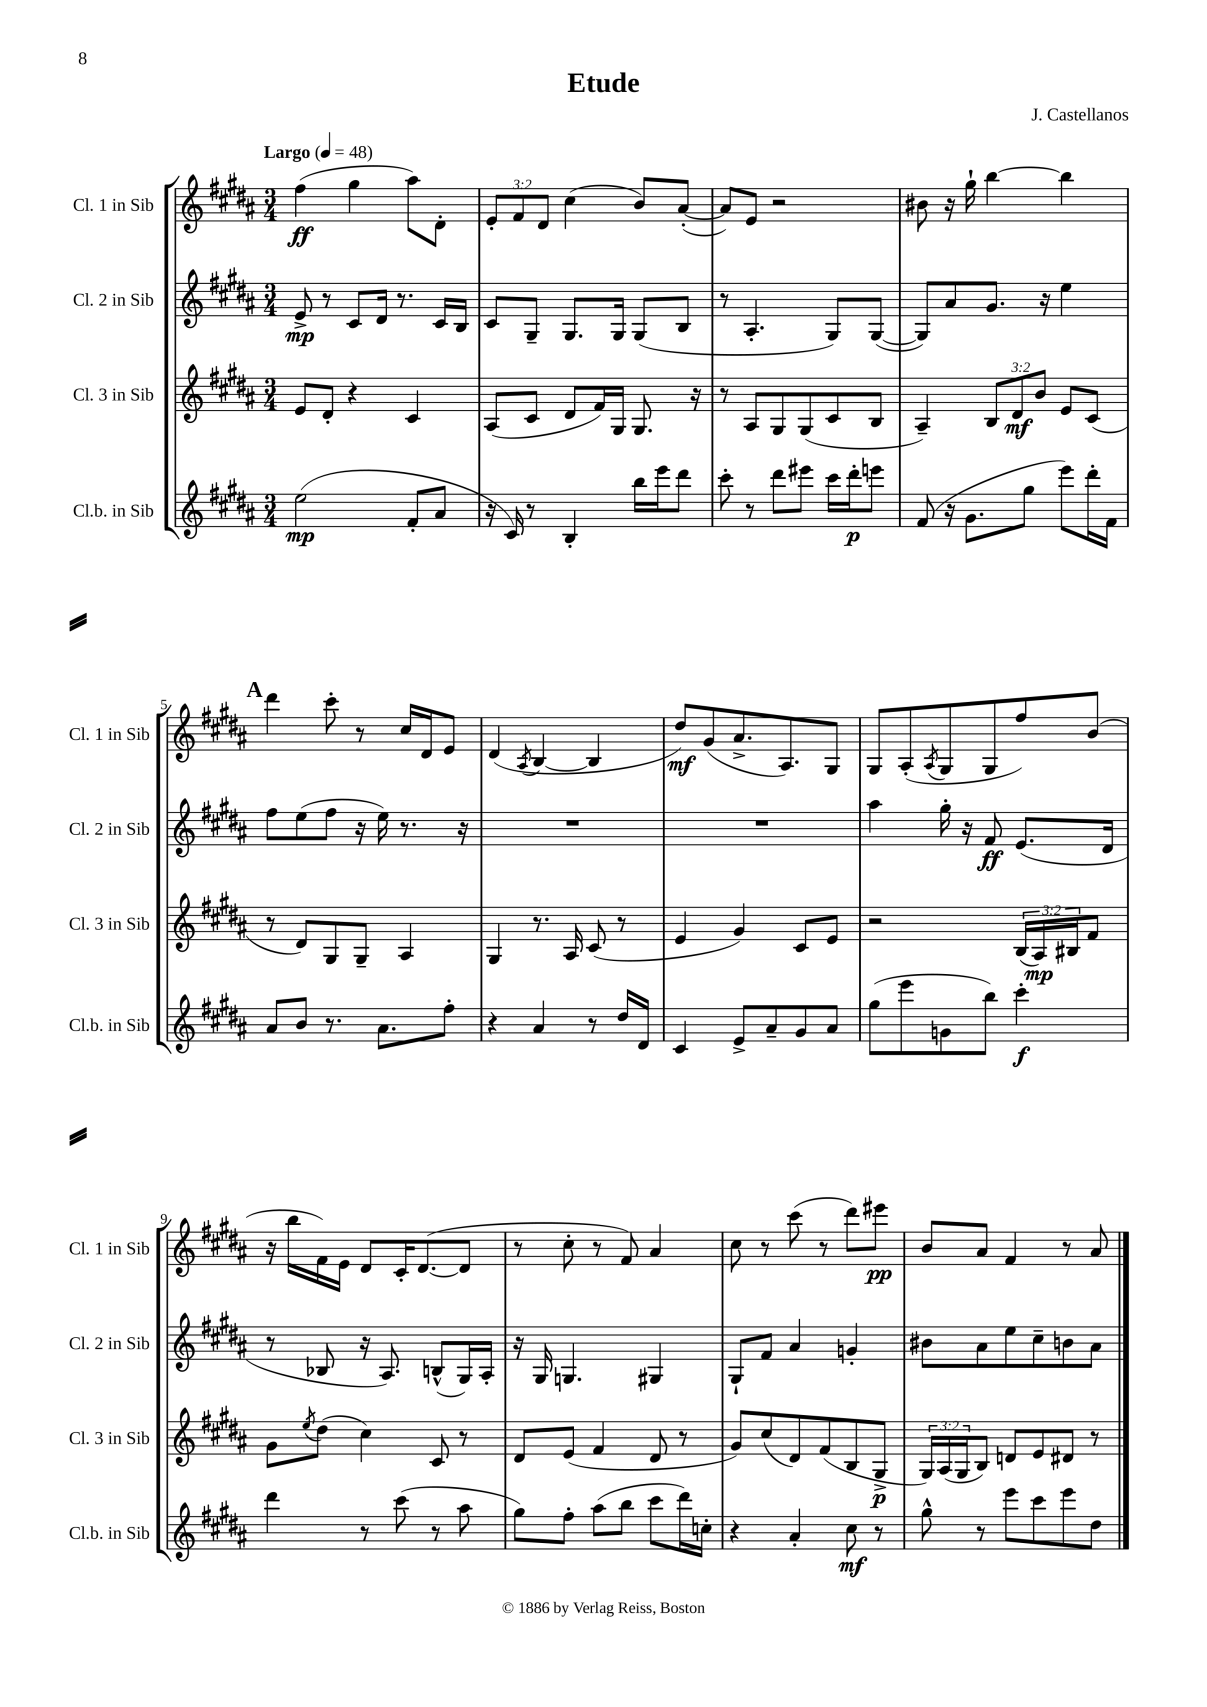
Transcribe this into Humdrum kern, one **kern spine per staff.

**kern	**kern	**kern	**kern
*staff4	*staff3	*staff2	*staff1
*clefG2	*clefG2	*clefG2	*clefG2
*k[f#c#g#d#a#]	*k[f#c#g#d#a#]	*k[f#c#g#d#a#]	*k[f#c#g#d#a#]
*M3/4	*M3/4	*M3/4	*M3/4
*MM48	*MM48	*MM48	*MM48
(2ee	8e	8e^	(4ff#
.	8d#'	8r	.
.	4r	8c#	4gg#
.	.	16d#	.
.	.	8.r	.
8f#'	4c#	.	8aa#)
8a#	.	16c#	8d#'
.	.	16B	.
=	=	=	=
16r	(8A#	8c#	12e'
16c#)	.	.	.
.	.	.	12f#
8r	8c#	8G#~	.
.	.	.	12d#
4B'	8d#	8.G#	(4cc#
.	16f#)	.	.
.	16G#	16G#	.
16bb	8.G#	(8G#	8b)
16eee	.	.	.
8ddd#	.	8B	([8a#'
.	16r	.	.
=	=	=	=
8ccc#'	8r	8r	8a#])
8r	8A#	4.A#'	8e
8ddd#	8G#	.	2r
8eee#	(8G#	.	.
16ccc#	8c#	8G#)	.
16ddd#'	.	.	.
8eee	8B	([8G#	.
=	=	=	=
(8f#	4A#~)	8G#])	8b#
16r	.	8a#	16r
8.g#	.	.	16gg#`
.	12B	8.g#	[4bb
.	12d#	.	.
8gg#	.	.	.
.	12b	.	.
.	.	16r	.
8eee)	8e	4ee	4bb]
16ddd#'	(8c#	.	.
16f#	.	.	.
=	=	=	=
8a#	8r	8ff#	4ddd#
8b	8d#)	(8ee	.
8.r	8G#	8ff#	8ccc#'
.	8G#~	16r	8r
8.a#	.	16ee)	.
.	4A#	8.r	16cc#
.	.	.	16d#
8ff#'	.	.	8e
.	.	16r	.
=	=	=	=
4r	4G#	2.r	(4d#
.	.	.	8qA#
4a#	8.r	.	[4B
.	16A#	.	.
8r	(8c#	.	4B]
16dd#	8r	.	.
16d#	.	.	.
=	=	=	=
4c#	4e	2.r	8dd#)
.	.	.	(8g#
8e^	4g#)	.	8.a#^
8a#~	.	.	.
.	.	.	8.A#)
8g#	8c#	.	.
8a#	8e	.	8G#
=	=	=	=
(8gg#	2r	4aa#	8G#
8eee	.	.	(8A#'
.	.	.	8qA#
8g	.	16gg#'	8G#
.	.	16r	.
8bb)	.	8f#	8G#
4ccc#'	(24B	(8.e	8ff#)
.	24A#)	.	.
.	24B#	.	.
.	8f#	.	(8b
.	.	16d#	.
=	=	=	=
4ddd#	8g#	8r	16r
.	.	.	16bb
.	8qee	.	.
.	(8dd#	8B-	16f#)
.	.	.	16e
8r	4cc#)	16r	8d#
.	.	8.A#)	.
(8ccc#	.	.	16c#'
.	.	.	([8.d#
8r	8c#	(8B^^	.
8aa#	8r	16G#)	8d#]
.	.	16A#'	.
=	=	=	=
8gg#)	8d#	16r	8r
.	.	16G#	.
8ff#'	(8e	4.G	8cc#'
(8aa#	4f#	.	8r
8bb	.	.	8f#)
8ccc#	8d#	4G#	4a#
16ddd#)	8r	.	.
16cc'	.	.	.
=	=	=	=
4r	8g#)	8G#`	8cc#
.	(8cc#	8f#	8r
4a#'	8d#)	4a#	(8ccc#
.	(8f#	.	8r
8cc#	8B	4g'	8ddd#)
8r	8G#^	.	8eee#
=	=	=	=
8gg#^^	24G#)	8b#	8b
.	(24A#	.	.
.	24G#	.	.
8r	8B)	8a#	8a#
8eee	8d	8ee	4f#
8ccc#	8e	8cc#~	.
8eee	8d#	8b	8r
8dd#	8r	8a#	8a#
==	==	==	==
*-	*-	*-	*-
